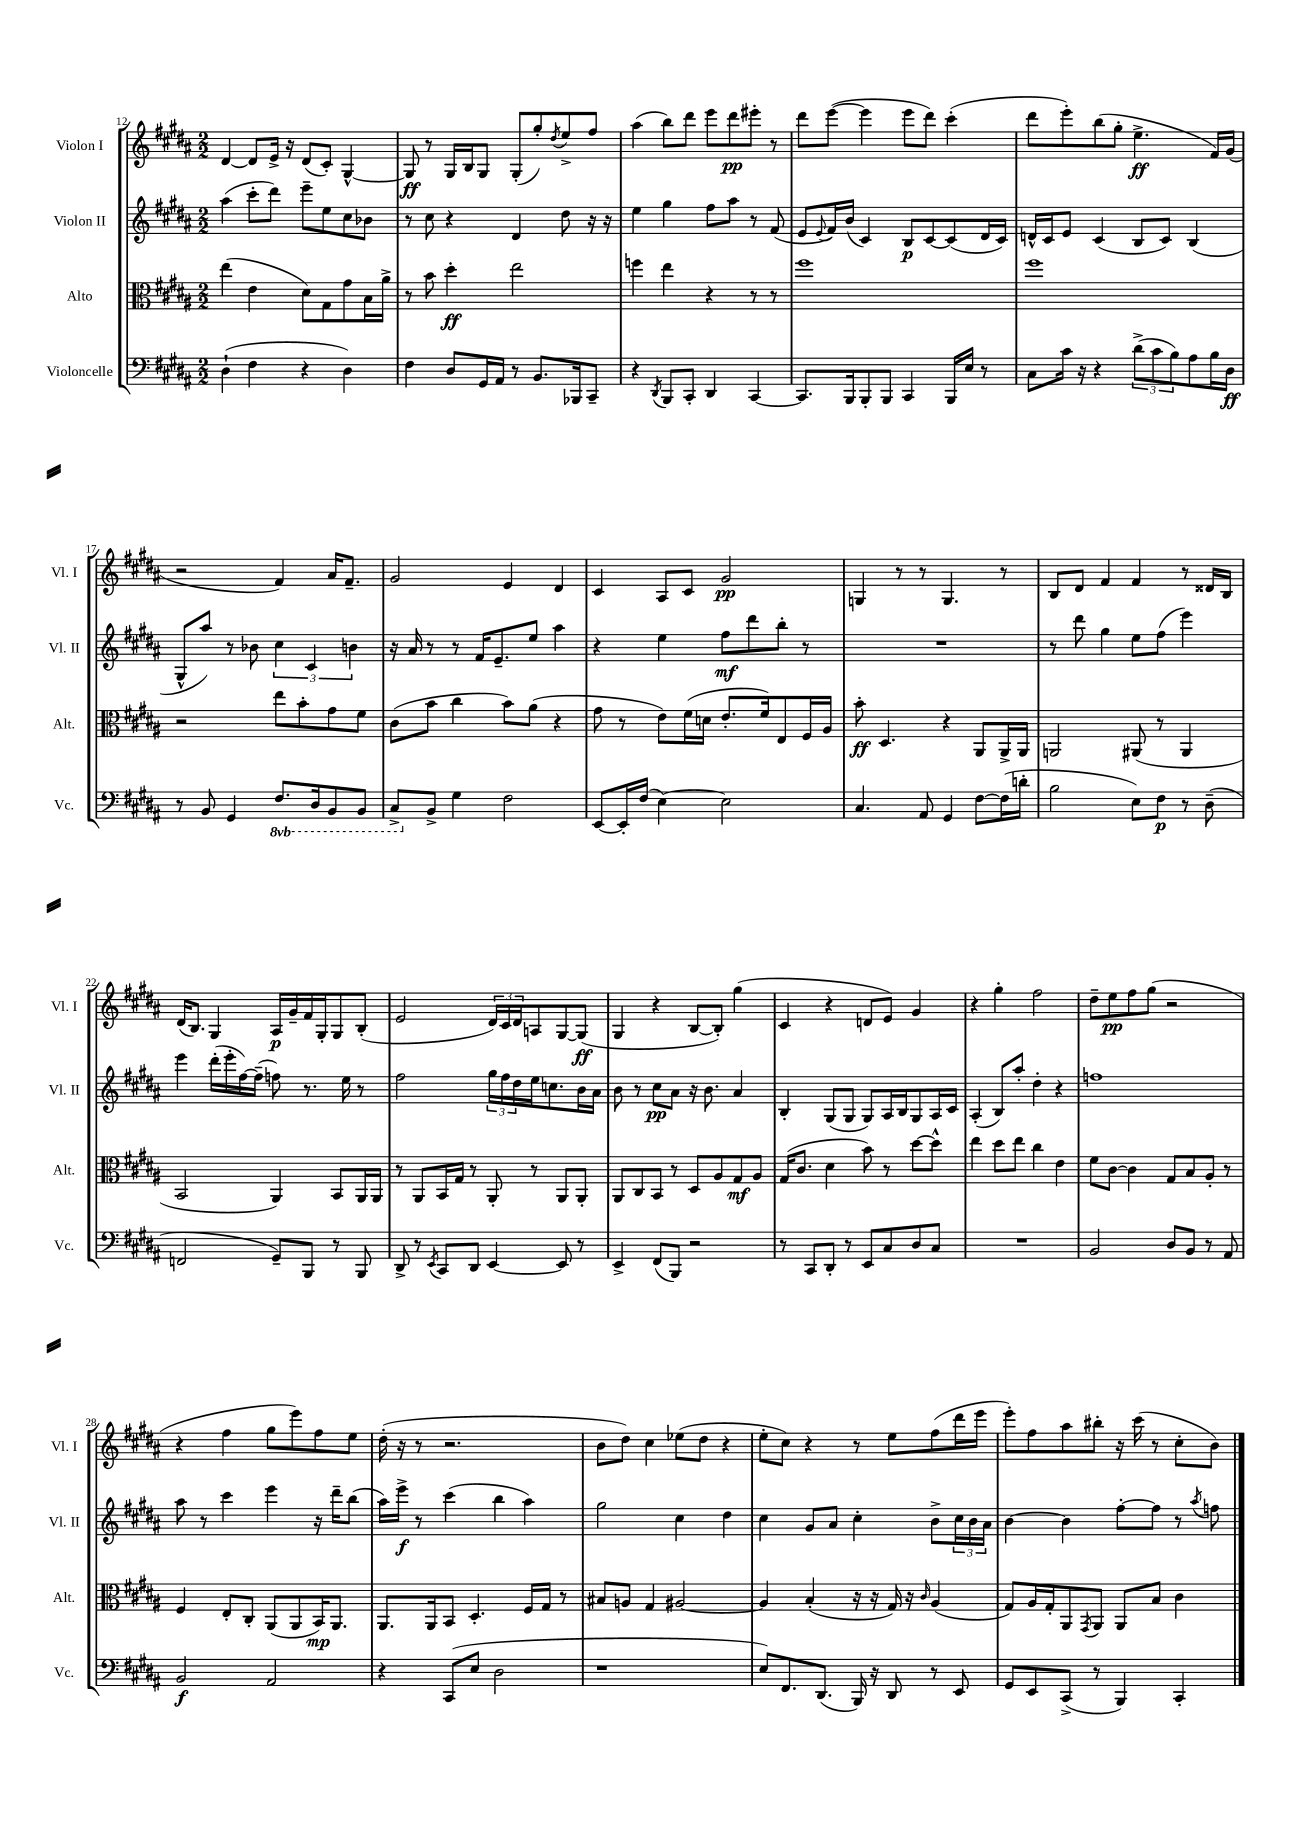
<<
\new StaffGroup <<
\new Staff = "s0" \with { instrumentName = "Violon I" shortInstrumentName = "Vl. I" } {
    \clef treble \key b \major \numericTimeSignature \time 2/2
    dis'4~ dis'8 e'16-> r16 dis'8( cis'8-.) gis4~-^ |
    gis8\ff r8 gis16 b16 gis8 gis8-.( gis''8-.) \acciaccatura { dis''8 } e''8-> fis''8 |
    ais''4( b''8) dis'''8 e'''8 dis'''8\pp eis'''8-. r8 |
    dis'''8 e'''8~( e'''4 e'''8 dis'''8) cis'''4-.( |
    dis'''8 e'''8-.) b''8( gis''8-. e''4.->\ff fis'16) gis'16( |
    r2 fis'4) ais'16 fis'8.-- |
    gis'2 e'4 dis'4 |
    cis'4 ais8 cis'8 gis'2\pp |
    g4 r8 r8 g4. r8 |
    b8 dis'8 fis'4 fis'4 r8 disis'16 b16 |
    dis'16( b8.) gis4 ais16\p gis'16-- fis'16 gis16-. gis8 b8-.( |
    e'2 \tuplet 3/2 { dis'16) cis'16 dis'16 } a8 gis8~ gis8\ff( |
    gis4 r4 b8~ b8-.) gis''4( |
    cis'4 r4 d'8 e'8) gis'4 |
    r4 gis''4-. fis''2 |
    dis''8-- e''8\pp fis''8 gis''8( r2 |
    r4 fis''4 gis''8 e'''8) fis''8 e''8 |
    dis''16-.( r16 r8 r2. |
    b'8 dis''8) cis''4 ees''8( dis''8 r4 |
    e''8-. cis''8) r4 r8 e''8 fis''8( dis'''16 e'''16 |
    e'''8-.) fis''8 ais''8 bis''8-. r16 cis'''16( r8 cis''8-. b'8) \bar "|." |
}
\new Staff = "s1" \with { instrumentName = "Violon II" shortInstrumentName = "Vl. II" } {
    \clef treble \key b \major \numericTimeSignature \time 2/2
    ais''4( cis'''8-. dis'''8) e'''8-- e''8 cis''8 bes'8 |
    r8 cis''8 r4 dis'4 dis''8 r16 r16 |
    e''4 gis''4 fis''8 ais''8 r8 fis'8( |
    e'8 \appoggiatura { e'8 } fis'16) b'16( cis'4) b8\p cis'8~ cis'8( dis'16 cis'16) |
    d'16-^ cis'16 e'8 cis'4( b8 cis'8) b4( |
    gis8-^ ais''8) r8 bes'8 \tuplet 3/2 { cis''4 cis'4 b'4 } |
    r16 ais'16 r8 r8 fis'16 e'8.-- e''8 ais''4 |
    r4 e''4 fis''8\mf dis'''8 b''8-. r8 |
    R1 |
    r8 dis'''8 gis''4 e''8 fis''8( e'''4) |
    e'''4 dis'''16-.( e'''16-. fis''16~) fis''16--( f''8) r8. e''16 r8 |
    fis''2 \tuplet 3/2 { gis''16 fis''16 dis''16 } e''16 c''8. b'16 ais'16 |
    b'8 r8 cis''8\pp ais'8 r16 b'8. ais'4 |
    b4-. gis8( gis8 gis8) ais16 b16 gis8 ais16 cis'16 |
    ais4-.( b8) ais''8-. dis''4-. r4 |
    f''1 |
    ais''8 r8 cis'''4 e'''4 r16 dis'''16-- b''8( |
    ais''16) e'''16->\f r8 cis'''4( b''4 ais''4) |
    gis''2 cis''4 dis''4 |
    cis''4 gis'8 ais'8 cis''4-. b'8-> \tuplet 3/2 { cis''16 b'16 ais'16 } |
    b'4~ b'4 fis''8~-. fis''8 r8 \acciaccatura { ais''8 } f''8 \bar "|." |
}
\new Staff = "s2" \with { instrumentName = "Alto" shortInstrumentName = "Alt." } {
    \clef alto \key b \major \numericTimeSignature \time 2/2
    e''4( e'4 dis'8) gis8 gis'8 b16 ais'16-> |
    r8 b'8 dis''4-.\ff e''2 |
    f''4 e''4 r4 r8 r8 |
    fis''1 |
    fis''1 |
    r2 e''8 b'8-. gis'8 fis'8 |
    cis'8( b'8 cis''4 b'8) ais'8( r4 |
    gis'8 r8 e'8) fis'16( d'16 e'8.-. fis'16) e8 fis16 ais16 |
    b'8-.\ff dis4. r4 ais,8 ais,16-> ais,16 |
    a,2 ais,8( r8 ais,4 |
    b,2 ais,4) b,8 ais,16 ais,16 |
    r8 ais,8 b,16 gis16 r8 ais,8-. r8 ais,8 ais,8-. |
    ais,8 cis8 b,8 r8 dis8 ais8 gis8\mf ais8 |
    gis16( cis'8. dis'4 b'8) r8 dis''8~ dis''8-^ |
    e''4 dis''8 e''8 cis''4 e'4 |
    fis'8 cis'8~ cis'4 gis8 b8 ais8-. r8 |
    fis4 e8-. cis8-. ais,8( ais,8 b,16\mp) ais,8. |
    ais,8. ais,16 b,8 dis4.-. fis16 gis16 r8 |
    bis8 a8 gis4 ais2~ |
    ais4 b4-.( r16 r16 gis16) r16 \grace { cis'16 } ais4( |
    gis8) ais16 gis16-. ais,8 \acciaccatura { gis,8 } ais,8 ais,8 b8 cis'4 \bar "|." |
}
\new Staff = "s3" \with { instrumentName = "Violoncelle" shortInstrumentName = "Vc." } {
    \clef bass \key b \major \numericTimeSignature \time 2/2 \set Staff.ottavationMarkups = #ottavation-simple-ordinals
    dis4-!( fis4 r4 dis4) |
    fis4 dis8 gis,16 ais,16 r8 b,8. bes,,16 cis,8-- |
    r4 \acciaccatura { dis,8 } b,,8 cis,8-. dis,4 cis,4~ |
    cis,8. b,,16 b,,8-. b,,8 cis,4 b,,16 e16 r8 |
    cis8 cis'16 r16 r4 \tuplet 3/2 { dis'8->( cis'8 b8) } ais8 b16 dis16\ff |
    r8 b,8 gis,4 \ottava #-1 fis,8. dis,16 b,,8 b,,8 |
    cis,8-> \ottava #0 b,8-> gis4 fis2 |
    e,8~ e,16-. fis16( e4~) e2 |
    cis4. ais,8 gis,4 fis8~ fis16( d'16-. |
    b2 e8) fis8\p r8 dis8--( |
    f,2 gis,8--) b,,8 r8 b,,8 |
    dis,8-> r8 \acciaccatura { e,8 } cis,8 dis,8 e,4~ e,8 r8 |
    e,4-> fis,8( b,,8) r2 |
    r8 cis,8 dis,8-. r8 e,8 cis8 dis8 cis8 |
    R1 |
    b,2 dis8 b,8 r8 ais,8 |
    b,2\f ais,2 |
    r4 cis,8( e8 dis2 |
    r1 |
    e8) fis,8. dis,8.( b,,16) r16 dis,8 r8 e,8 |
    gis,8 e,8 cis,8->( r8 b,,4) cis,4-. \bar "|." |
}
>>
>>
\layout { \context { \Score currentBarNumber = #12 } }
